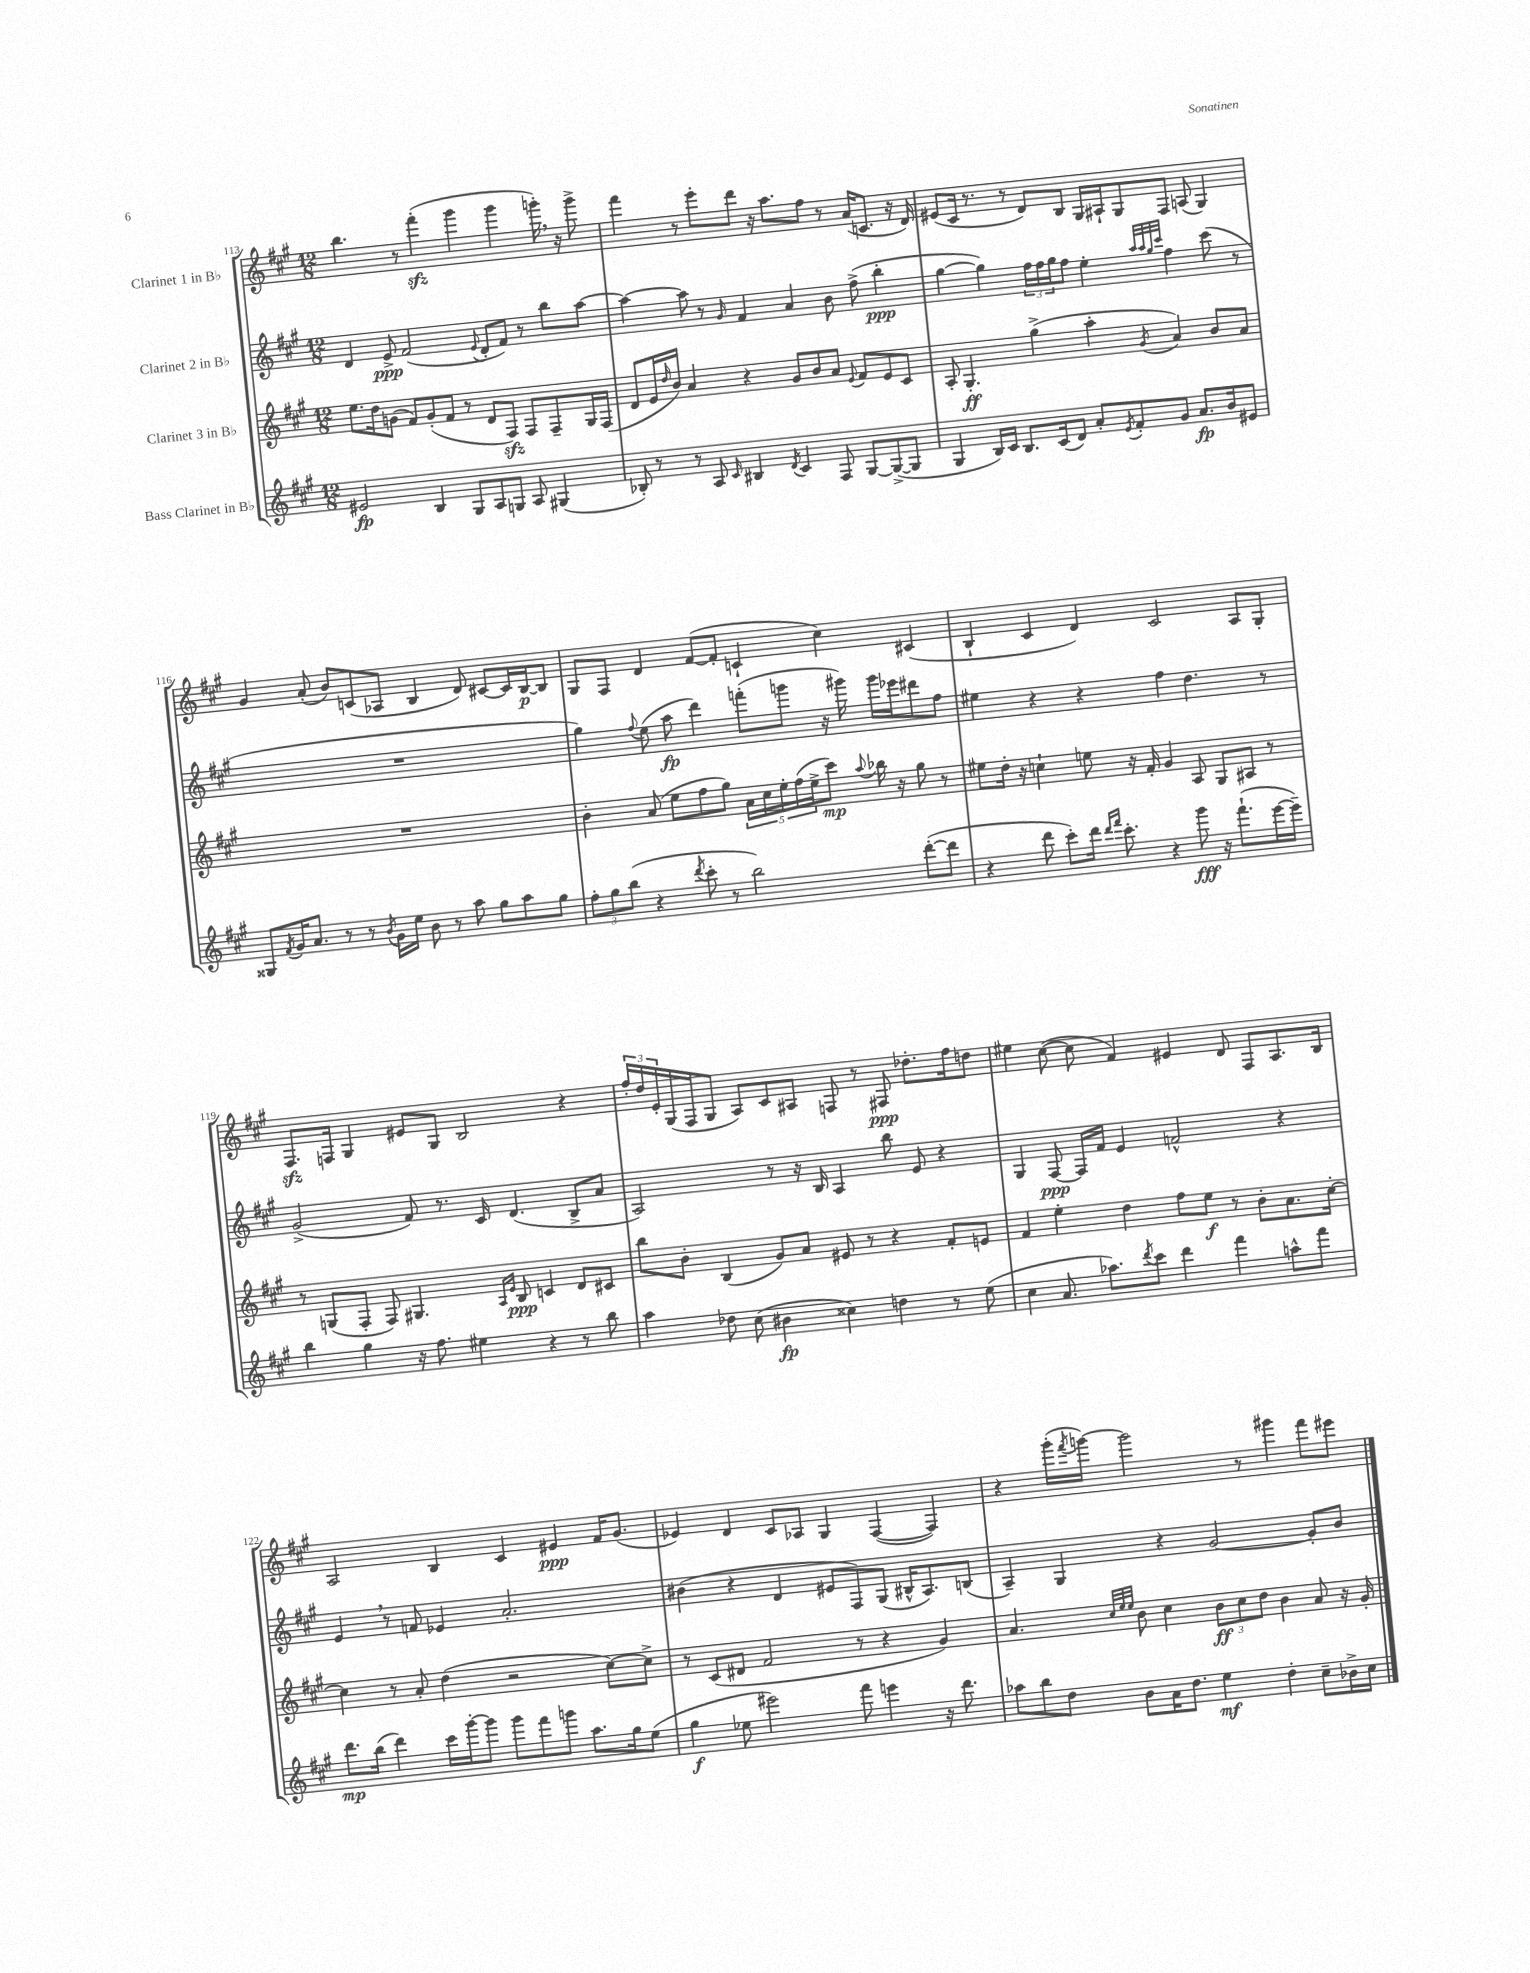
<<
\new StaffGroup <<
\new Staff = "s0" \with { instrumentName = "Clarinet 1 in Bb" } {
    \clef treble \key a \major \numericTimeSignature \time 12/8
    b''4. r8 fis'''4-.\sfz( gis'''4 gis'''4 g'''16-.) \breathe r16 g'''8-> |
    fis'''4 r8 e'''8-. d'''8 r16 a''8. fis''8 r8 a'16( c'8. r16 d'16) |
    eis'8( cis'16 r8. r8 d'8) b8 gis16 ais16-! gis8 fis8 a8( gis4) |
    gis'4 a'8-.( b'8) c'8( aes8 b4 d'8) cis'8~ cis'16 b16~\p b8 |
    gis8 fis8 d'4 fis'8~( fis'8-. c'4-! cis''4) cis'4( |
    b4-! cis'4 d'4) cis'2 a8 gis8-. |
    fis8.\sfz f16 gis4 eis'8 gis8 b2 r4 |
    \tuplet 3/2 { fis''16-. d''16 e'16-. } gis16( fis16 gis8 a8) cis'8 ais8 f8 r8 fis8\ppp des''8.-. fis''16 d''8 |
    eis''4 cis''8~( cis''8 fis'4) eis'4 d'8 fis8 a8. b16 |
    a2 b4 cis'4 eis'4\ppp fis'16 gis'8.( |
    ees'4) d'4 cis'8 aes8 gis4 fis4~( fis4) |
    r4 gis'''16-.( \acciaccatura { fis'''8 } g'''16~) g'''2 r8 gis'''4 fis'''8 eis'''8 \bar "|." |
}
\new Staff = "s1" \with { instrumentName = "Clarinet 2 in Bb" } {
    \clef treble \key a \major \numericTimeSignature \time 12/8
    d'4 e'8->\ppp fis'2( \appoggiatura { e'8 } d'8-. fis'8) r8 b''8 a''8~ |
    a''4~ a''8 r8 \grace { gis'16 } fis'4 a'4 b'8 fis''8->( b''4-.\ppp |
    gis''4~ gis''4) \tuplet 3/2 { fis''16 fis''16 gis''16 } fis''8 e''4-. \grace { a''32 a''32 gis''32 cis'''32 } fis''4 cis'''8( r8 |
    R1. |
    gis''4) \appoggiatura { fis''8 } e''8( a''8\fp d'''4) f'''8-.( g'''8 r16 gis'''16) gis'''16 ees'''16 dis'''8 fis''8 |
    eis''4 r4 r4 fis''4 d''4. r8 |
    gis'2->( fis'8) r8. cis'16 d'4.( b8-> a'8 |
    a2) r8 r16 b16 a4 b''8 e'8 r4 |
    gis4 fis8~\ppp fis16 fis'16 e'4 f'2-^ r4 |
    e'4 \breathe r8 f'8 ees'4 a'2.-. |
    bis'4( r4 d'4 eis'8 fis8) gis8( bis16-^ a8.) b8( |
    a4--) gis4 r4 gis'2~ gis'8-. b'8 \bar "|." |
}
\new Staff = "s2" \with { instrumentName = "Clarinet 3 in Bb" } {
    \clef treble \key a \major \numericTimeSignature \time 12/8
    e''8. d''16 g'8( fis'8) g'8-.( fis'8 r8 d'8 fis8\sfz) fis8 fis8-- gis16 fis16( |
    d'8 e'16 \grace { d''16 } b'16) a'4 r4 gis'8 b'8 a'8 \appoggiatura { e'8 } fis'8 e'8 cis'8 |
    a8-. gis4.-.\ff gis''4->( a''4-. \acciaccatura { gis'8 } a'4) b'8 a'8 |
    R1. |
    b'4-. a'8( e''8 fis''8 gis''8) \tuplet 5/4 { a'16 cis''16 e''16-. fis''16( e''16-> } cis'''8\mp) \appoggiatura { a''8 } bes''16 r16 gis''8 r8 |
    eis''8 d''16-. r16 c''4-! e''8 r16 fis'16-. gis'4 a8 gis8 ais8 r8 |
    r8 g8( fis8-. fis8) gis4. \grace { a16 e'16 } b8\ppp c'4 d'8 cis'8 |
    b''8 b'8-. b4( gis'8) a'8 eis'8 r8 r4 fis'8-. e'8 |
    fis'4 e''4-. d''4 fis''8 e''8\f r8 b'8-. a'8. cis''16~-. |
    cis''4 r8 a'8-. d''4( r2 cis''8~) cis''8-> |
    r8 cis'8( dis'8 fis'2 r8 r4 gis'4) |
    a'4. \grace { cis''32 e''32 e''32 } b'8 cis''4 \tuplet 3/2 { b'8\ff cis''8 d''8 } b'4 a'8 r16 gis'16-. \bar "|." |
}
\new Staff = "s3" \with { instrumentName = "Bass Clarinet in Bb" } {
    \clef treble \key a \major \numericTimeSignature \time 12/8
    eis'2\fp b4 gis8 a8 g8 a8 gis4( |
    bes8-.) r8 r8 a8 \grace { cis'16 } bis4 \acciaccatura { d'8 } cis'4 fis8 gis8~ gis8~->( gis8 |
    gis4 b16) cis'16 b8. cis'16( d'8) a'8-. \acciaccatura { e'8 } fis'8-. gis'8 a'8.\fp b'16 eis'8 |
    gisis8 \acciaccatura { fis'8 } gis'16 a'8. r8 r8 \acciaccatura { b'8 } gis'16 e''16 b'8 r8 a''8 gis''8 a''8 gis''8 |
    \tuplet 3/2 { fis''8-. gis''8 b''8( } r4 \acciaccatura { d'''8 } cis'''8-. r8 b''2) d'''8~-.( d'''8 |
    r4 d'''8 cis'''8-.) d'''16 \grace { d'''16 fis'''16 } cis'''8.-. r4 gis'''8\fff r16 fis'''8.-!( e'''16~ e'''16--) |
    b''4 gis''4 r16 fis''8. eis''4 r4 r8 b''8 |
    a''4 des''8 cis''8( bis'4\fp cisis''4) d''4 r8 e''8( |
    cis''4 a'8. aes''8.) \acciaccatura { d'''8 } cis'''8 d'''4 fis'''4 a''8-^ fis'''8 |
    d'''8.\mp b''16( d'''4) cis'''16 gis'''16~-. gis'''8 gis'''8 fis'''8 g'''8 a''8. gis''16 e''8( |
    gis''4\f ees''8 eis'''2) fis'''8 e'''4 r16 d'''8. |
    aes''8 b''8 d''8 b'8 a'16 d''8. e''4\mf d''4-. cis''8-- bes'16-> cis''16 \bar "|." |
}
>>
>>
\layout { \context { \Score currentBarNumber = #113 } }
